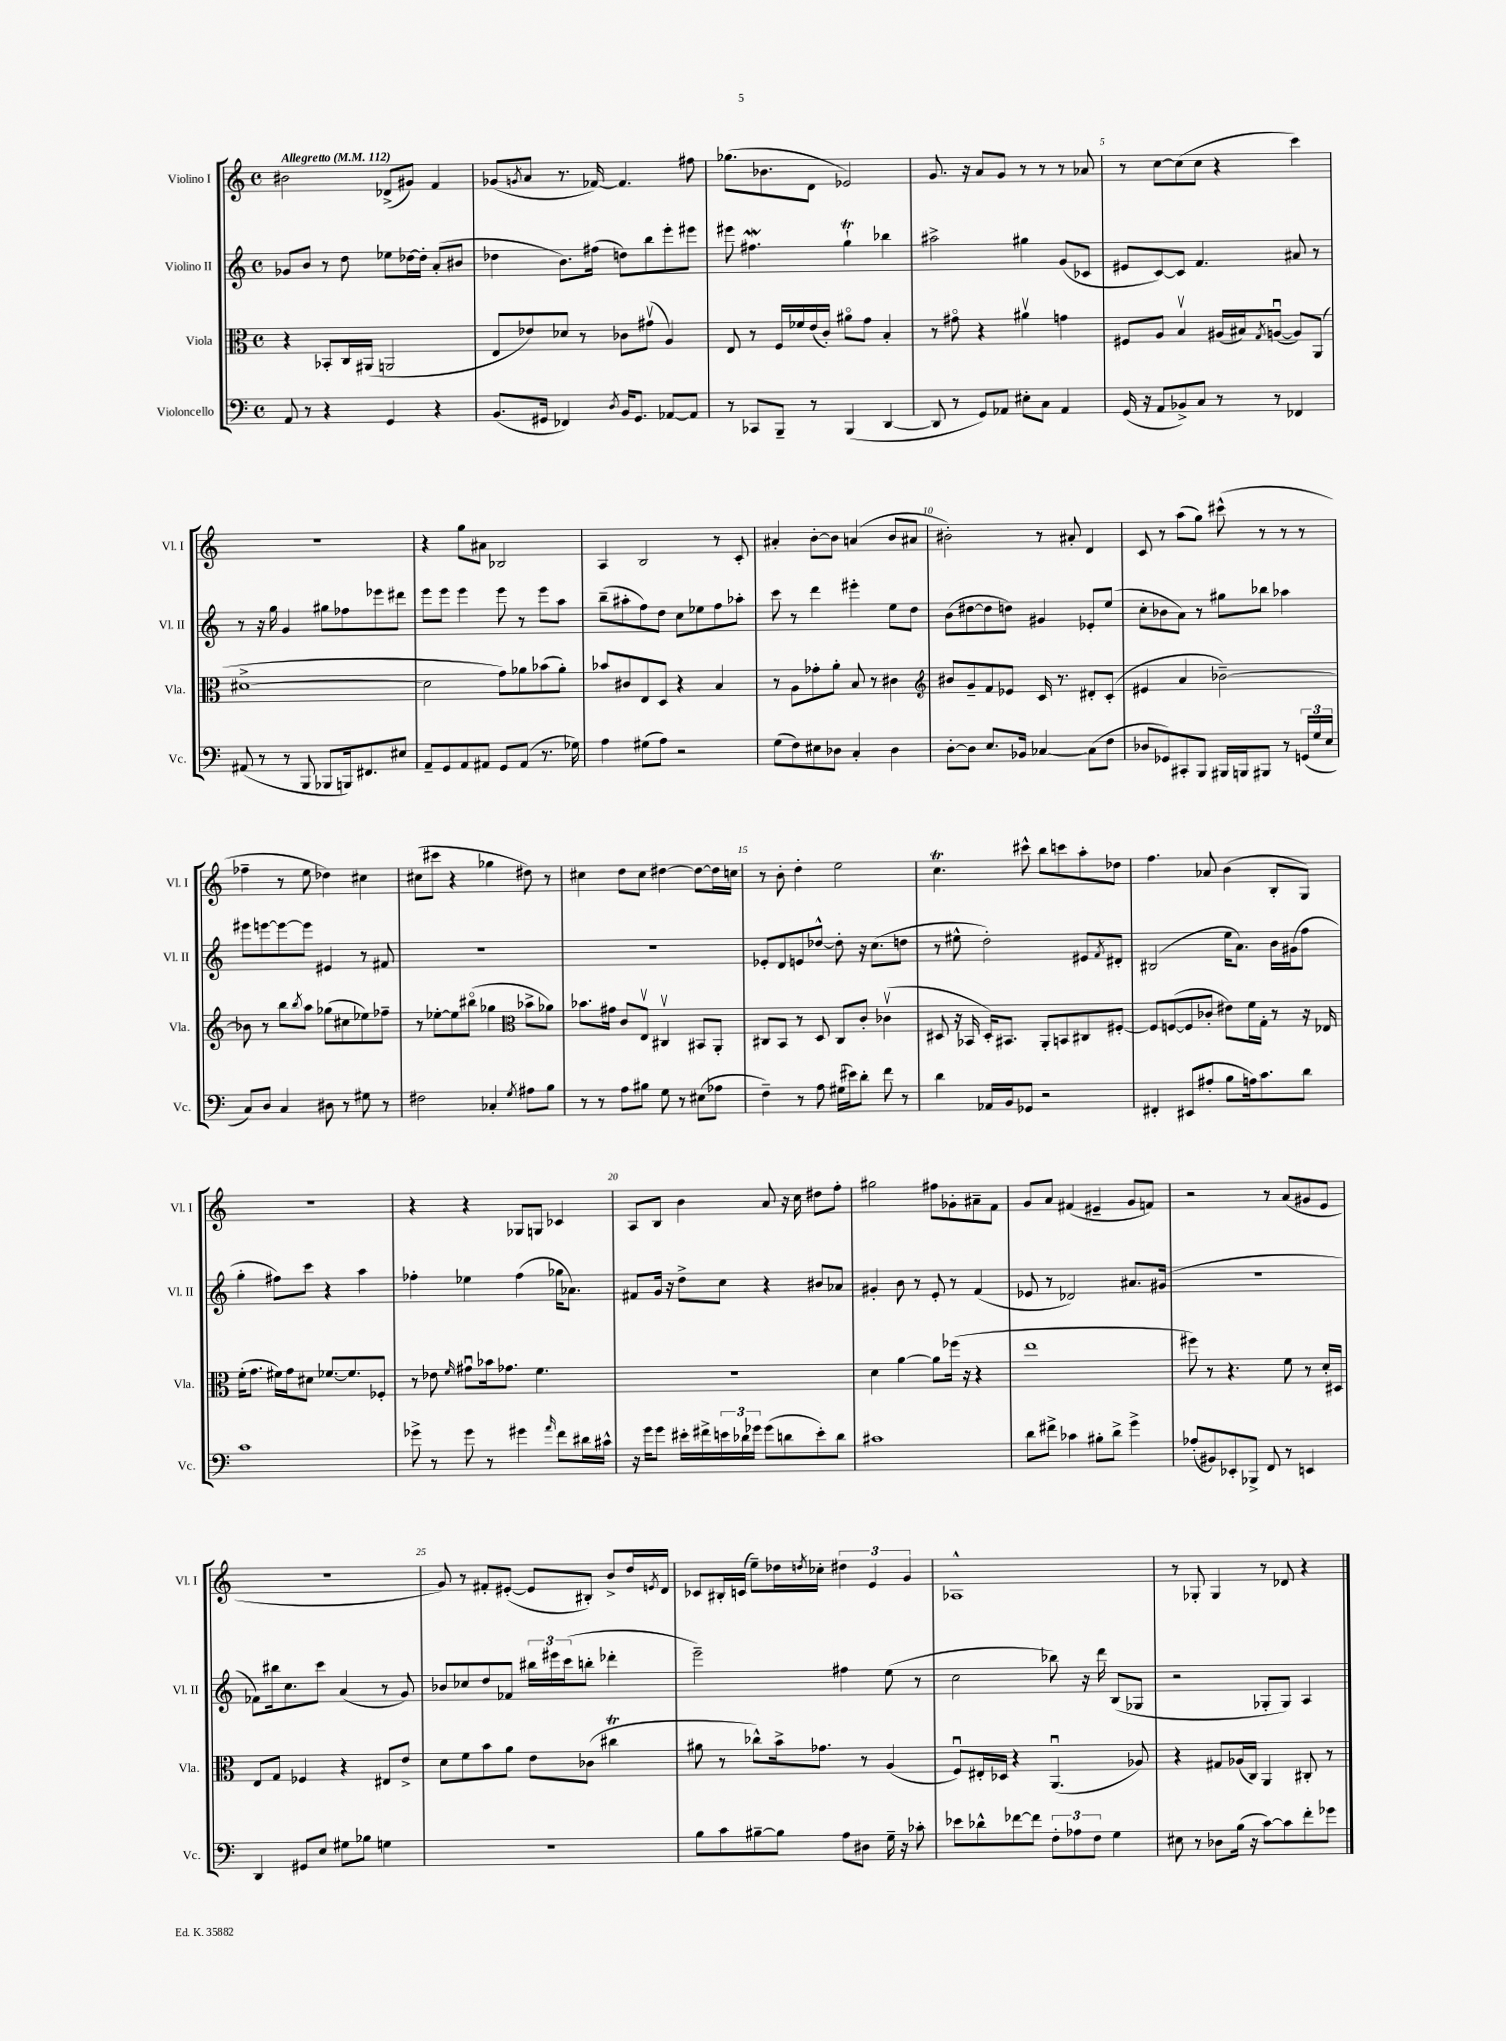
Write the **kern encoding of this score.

**kern	**kern	**kern	**kern
*part4	*part3	*part2	*part1
*staff4	*staff3	*staff2	*staff1
*I"Violoncello	*I"Viola	*I"Violino II	*I"Violino I
*I'Vc.	*I'Vla.	*I'Vl. II	*I'Vl. I
*clefF4	*clefC3	*clefG2	*clefG2
*k[]	*k[]	*k[]	*k[]
*M4/4	*M4/4	*M4/4	*M4/4
*met(c)	*met(c)	*met(c)	*met(c)
*MM112	*MM112	*MM112	*MM112
=1	=1	=1	=1
!	!	!	!LO:TX:a:B:t=Allegretto
8AA/	4r	8g-X/L	2b#X\
8r	.	8b/J	.
4r	8BB-X'/L	8r	.
.	16C/L	8dd\	.
.	(16AA#X/JJ	.	.
4GG/	2AAn/	8ee-X\L	(8d-X^/L
.	.	[16dd-X\L	8g#X/J)
.	.	16dd-'\JJ]	.
4r	.	(8a'/L	4f/
.	.	8b#X/J	.
=2	=2	=2	=2
(8.BB/L	8E/L	4dd-X\	(8g-X/L
.	.	.	8qgn/
.	8e-X/)	.	8a/J
16GG#X/Jk	.	.	.
4FF-X/)	8d-X/J	8.b\L)	8.r
.	8r	.	.
.	.	(16ff#X\Jk	[16f-X/)
8qD/	.	.	.
16BB/KL	8c-X\L	8ddn\L)	4.f-/]
8.GG#/J	.	.	.
.	(8g#Xv\J	8bb\	.
[8AA-X/L	4A/)	8eee'\	.
8AA-/J]	.	8eee#X\J	8ff#X\
=3	=3	=3	=3
8r	8E/	8eee#X\	(8.gg-X\L
8CC-X/L	8r	4.ff#XW\	.
.	.	.	8.b-X\
8BBB~/J	16F/LL	.	.
.	16f-X/	.	.
8r	(16e/	.	8d\J
.	16c'/JJ)	.	.
(4BBB/	8a#X\L	4ggT`\	2e-X/)
.	8g\J	.	.
[4DD/	4B'/	4bb-X\	.
=4	=4	=4	=4
8DD/]	8r	2aa#X^\	8.g/
8r	8g#X\	.	.
.	.	.	16r
8GG/L)	4r	.	8a/L
8AA-X/J	.	.	8g/J
8E#X'\L	4a#Xv\	4gg#X\	8r
8C\J	.	.	8r
4AA-/	4gn\	(8g/L	8r
.	.	8c-X/J	8a-X/
=5	=5	=5	=5
(16GG/	8F#X/L	8e#X/L	8r
16r	.	.	.
8AA/L	8A/J	[8c/)	[8cc\L
8BB-X^/)	4Bv/	8c/J]	(8cc\]
8C/J	.	4.f/	8cc\J
8r	(16A#X/LL	.	4r
.	16B#X/J)	.	.
.	8qG/	.	.
8r	([8Anu/J	.	.
4FF-X/	8A/L])	8a#X/	4ccc\)
.	(8AA/J	8r	.
!!LO:LB:g=z
=6	=6	=6	=6
(8AA#X/	[1d#X^	8r	1r
8r	.	16r	.
.	.	16gg\	.
8r	.	4g/	.
8BBB/	.	.	.
8BBB-X/L	.	8gg#X\L	.
16BBBn/k)	.	8ff-X\	.
8.FF#X/	.	.	.
.	.	8eee-X\	.
8E#X/J	.	8ddd#X\J	.
=7	=7	=7	=7
8AA~/L	2d#\]	8eee\L	4r
8GG/	.	8eee\J	.
8AA/	.	4eee\	8gg\L
8AA#X/J	.	.	8a#X\J
8GG/L	8g\L)	8eee\	2B-X/
(8AA#/J	8a-X\	8r	.
8.r	(8b-X\	8eee\L	.
.	8a-'\J)	8aa\J	.
16G-X\)	.	.	.
=8	=8	=8	=8
4A\	8b-X/L	(8bb~\L	4A/
.	8c#X/	8aa#X'\	.
(8G#X\L	8E/	8ff\)	2B/
8A\J)	8D/J	8dd\J	.
2r	4r	8cc\L	.
.	.	8ee-X\	.
.	4B/	8ff\	8r
.	.	8aa-X'\J	8c'/
=9	=9	=9	=9
(8G\L	8r	8ccc\	4a#X'/
8F\)	8A\L	8r	.
8E#X\	8g-X'\	4ddd\	[8b'\L
8D-X\J	8a'\J	.	8b\J]
4C'/	8B/	4eee#X'\	(4an/
.	8r	.	.
4D-\	4c#X\	8ee\L	8b/L
.	.	8dd\J	8a#X/J
=10	=10	=10	=10
*	*clefG2	*	*
[8D'\L	8b#X/L	(8b\L	2b#X'\)
8D\J]	8g~/	[8dd#X\	.
8.E/L	8f/	8dd#\]	.
.	8e-X/J	8ddn\J)	.
16BB-X/Jk	.	.	.
[4C-X/	16c/	4g#X/	8r
.	8.r	.	.
.	.	.	8a#X'/
(8C-\L]	8d#X'/L	8e-X'/L	4d/
8F\J	(8c'/J	(8ee/J	.
=11	=11	=11	=11
8D-X/L	4e#X/	8cc'\L	8c/
8GG-X/)	.	8b-X\	8r
8CC#X'/	4a/	8a\J)	(8aa\L
8BBB/J	.	8r	8gg\J)
16BBB#X/LL	[2b-X~\)	8gg#X\L	(8ccc#X^^\
16BBBn/J	.	.	.
8BBB#X/J	.	8bb-X\J	8r
8r	.	4aa-X\	8r
(24GGn/LL	.	.	8r
24G/	.	.	.
24E/JJ	.	.	.
!!LO:LB:g=z
=12	=12	=12	=12
8C/L)	8b-X\]	8eee#X\L	4ff-X~\
8D/J	8r	[8eeen\	.
4C/	8bb\L	8eee\_	8r
.	8qbb/	.	.
.	8aa\J	8eee\J]	8ee\
8D#X\	(8gg-X\L	4e#X/	4dd-X\)
8r	8cc#X\	.	.
8G#X\	8ee-X\)	8r	4cc#X\
8r	8ff-X~\J	8f#X/	.
=13	=13	=13	=13
2F#X\	8r	1r	(8cc#X\L
.	[8ee-X'\L	.	8ccc#X\J
.	8ee-\]	.	4r
.	(8bb#X\J	.	.
4C-X'/	4gg-X\	.	4gg-X\
8qG/	.	.	.
*	*clefC3	*	*
8A#X\L	8b-X^\L	.	8dd#X\)
8B\J	8a-X\J)	.	8r
=14	=14	=14	=14
8r	8.b-X\L	1r	4cc#X\
8r	.	.	.
.	16g#X\Jk	.	.
8A\L	8c/L	.	8dd\L
8B#X\J	8Ev/J	.	8cc#\J
8G\	4C#Xv/	.	[4dd#X\
8r	.	.	.
(8E#X\L	8BB#X/L	.	8dd#\L_
8A-X\J	8AA'/J	.	16dd#\L]
.	.	.	16ccn\JJ
=15	=15	=15	=15
4F~\)	8C#X/L	8e-X'/L	8r
.	8BB/J	8d/	8b'\
8r	8r	8en/	4dd'\
8A\	8D/	[8dd-X^^/J	.
(16G#X\LL	8C#/L	8dd-'\]	2ee\
16e#X\J)	.	.	.
8d'\J	8c'/J	16r	.
.	.	(8.cc\L	.
8f\	(4c-Xv\	.	.
8r	.	8ddn\J	.
=16	=16	=16	=16
4d\	8D#X/	8r	4.ccT\
.	16r	8ee#X^^\	.
.	16BB-X/	.	.
16AA-X/LL	16D#'/KL)	2dd'\)	.
16BB/J	8.BB#X/J	.	.
8GG-X/J	.	.	8ccc#X^^\
2r	8AA'/L	.	8bb\L
.	8BBn/	.	8cccn\
.	8C#X/	8e#X/L	8aa'\
.	.	8qf/	.
.	[8F#X'/J	8d#X'/J	8dd-X\J
=17	=17	=17	=17
4FF#X'/	8F#/L]	(2B#X/	4.ff\
.	([8Fn/	.	.
(8EE#X/L	8F/]	.	.
8A#X'/J	8c-X'/J	.	8a-X/
8B\L	8e#X\L)	16ee\KL	(4b\
.	.	8.a\J)	.
16An\k)	16f\L	.	.
8.c\	16G'\JJ	.	.
.	8r	16b\LL	8B'/L
.	.	(16g#X\J	.
8d\J	16r	8ff\J	8G/J)
.	16E-X/	.	.
!!LO:LB:g=z
=18	=18	=18	=18
1c	(16f'\KL	4gg'\	1r
.	8.g\J	.	.
.	16f#X\LL)	8ff#X\L)	.
.	16g\J	.	.
.	8d#X\J	8ccc\J	.
.	[8.f-X/L	4r	.
.	8.f-/]	.	.
.	.	4aa\	.
.	8F-X'/J	.	.
=19	=19	=19	=19
8g-X^\	8r	4ff-X'\	4r
8r	8e-X\	.	.
.	16qqf/	.	.
8g-\	8g#Xu\L	4ee-X\	4r
8r	16b-X\k	.	.
.	8.g-X\J	.	.
4g#X\	.	(4ff-\	8G-X/L
.	4.f\	.	8Gn/J
16qqa/	.	.	.
8f\L	.	16gg-X\KL	4c-X/
.	.	8.a-X\J)	.
16d#X\L	.	.	.
16c#X^^\JJ	.	.	.
=20	=20	=20	=20
16r	1r	8f#X/L	8A/L
16g\KL	.	.	.
8g\J	.	16g/Jk	8B/J
.	.	16r	.
16e#X'\LL	.	8dd^\L	4b\
16f#X^\	.	.	.
24en\	.	8cc\J	.
24d-X\	.	.	.
24g-X\JJ	.	.	.
(8g-\L	.	4r	8a/
8dn\	.	.	16r
.	.	.	16cc\
8e'\)	.	8b#X/L	8dd#X\L
8d\J	.	8a-X/J	8ff'\J
=21	=21	=21	=21
1c#X	4d\	4g#X'/	2gg#X\
.	[4a\	8b\	.
.	.	8r	.
.	8a\L]	8e'/	8ff#X\L
.	(16ff-X\Jk	8r	8g-X'\
.	16r	.	.
.	4r	(4f/	8a#X~\
.	.	.	8f\J
=22	=22	=22	=22
8d\L	1ee	8e-X/	8g/L
8f#X^\J	.	8r	8a/J
4c-X\	.	2d-X/)	(4f#X/
8B#X'\L	.	.	4e#X~/
8d^\J	.	.	.
4g^\	.	8.a#X/L	8g/L
.	.	.	8fn/J)
.	.	(16g#X/Jk	.
=23	=23	=23	=23
(8A-X'/L	8ff#X\)	1r	2r
8BB#X/)	8r	.	.
8EE-X'/	4.r	.	.
8BBB-X^/J	.	.	.
8FF/	.	.	8r
8r	8f\	.	(8a/L
4EEn/	8r	.	8g#X/
.	16d'/LL	.	8e/J
.	16D#X/JJ	.	.
!!LO:LB:g=z
=24	=24	=24	=24
4DD/	8E/L	8f-X\L)	1r
.	8G/J	16bb#X\k	.
.	.	8.cc\	.
8GG#X/L	4F-X/	.	.
8E/J	.	8ccc\J	.
8G#X\L	4r	(4a/	.
8B-X\J	.	.	.
4Gn\	8E#X/L	8r	.
.	8e^/J	8g/)	.
=25	=25	=25	=25
1r	8d\L	8b-X/L	8g/)
.	8f\	8cc-X/	8r
.	8b\	8dd/	8f#X'/L
.	8a\J	8f-X/J	([8e#X'/J
.	8e\L	24bb#X\LL	8e#/L]
.	.	24eee#X\	.
.	.	(24ccc\J	.
.	(8c-X\J	8bbn'\J	8B#X'/J)
.	4cc#Xt\	4ddd-X'\	8b^/L
.	.	.	16dd/L
.	.	.	8qen/
.	.	.	16d/JJ
=26	=26	=26	=26
8B\L	8a#X\	2eee~\)	8c-X/L
8c\	8r	.	16B#X'/L
.	.	.	(16cn/JJ
[8B#X~\	8cc-X^^\L)	.	8ee~\L)
8B#\J]	16b^\k	.	16dd-X\L
.	.	.	8qddn/
.	8.g-X\J	.	16cc-X'\JJ
8A\L	.	4ff#X\	6dd#X\
8D#X\J	8r	.	.
.	.	.	6e/
16G~\	(4A/	(8ee\	.
16r	.	.	.
.	.	.	6g/
8c-X'\	.	8r	.
=27	=27	=27	=27
8e-X\L	8Fu/L)	2cc\	1A-X^^
8d-X^^\	16E#X'/L	.	.
.	16D-X/JJ	.	.
[8f-X\	4r	.	.
8f-\J]	.	.	.
12F'\L	(4.AAu/	8bb-X\)	.
12A-X\	.	.	.
.	.	16r	.
12F\J	.	.	.
.	.	16ddd\	.
4G\	.	(8B/L	.
.	8A-X/)	8G-X/J	.
=28	=28	=28	=28
8E#X\	4r	2r	8r
8r	.	.	8G-X'/
8D-X\L	8G#X/L	.	4G-/
(16B\Jk	(16A-X/L	.	.
16r	16C/JJ)	.	.
[8c\L)	4AA/	8G-X'/L	8r
8c\]	.	8G-/J)	8d-X/
8f'\	8C#X'/	4A/	4r
8g-X\J	8r	.	.
==	==	==	==
*-	*-	*-	*-
